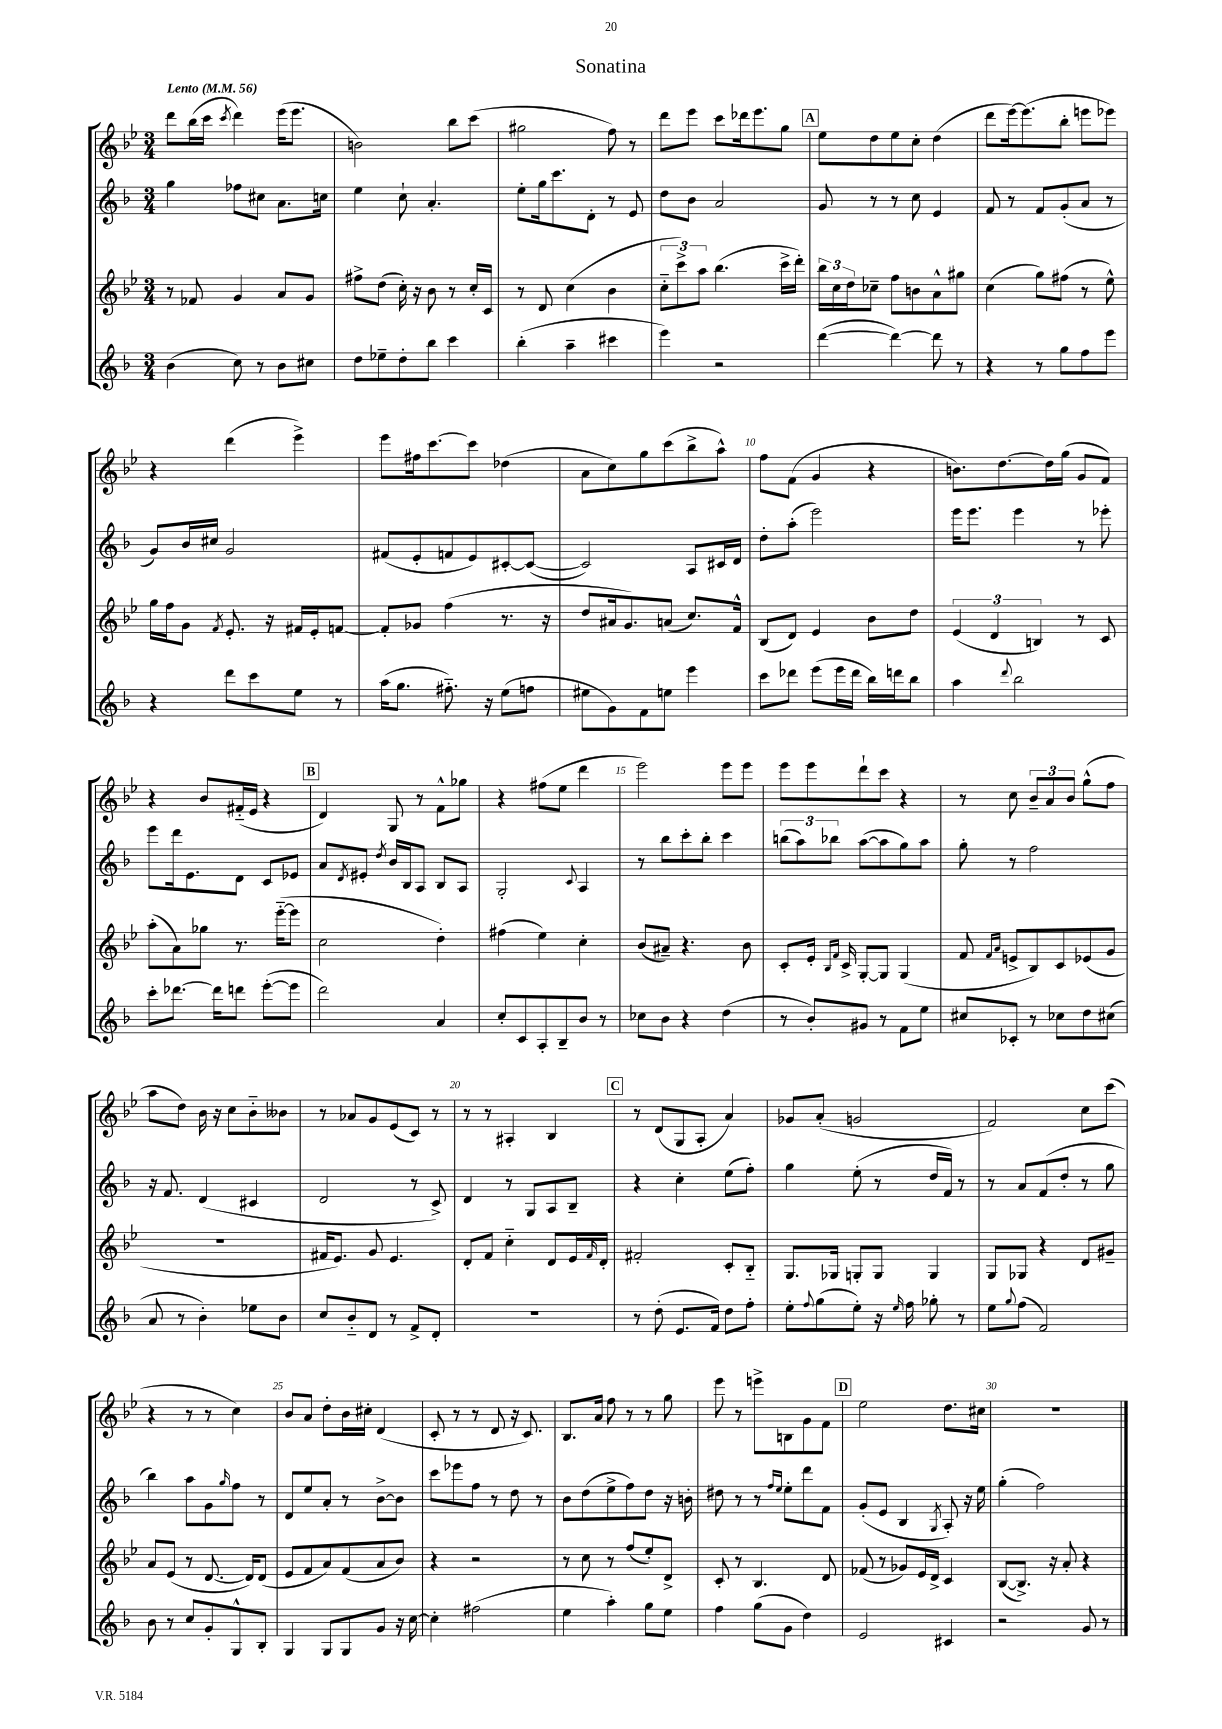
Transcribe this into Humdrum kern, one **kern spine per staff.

**kern	**kern	**kern	**kern
*staff4	*staff3	*staff2	*staff1
*clefG2	*clefG2	*clefG2	*clefG2
*k[b-]	*k[b-e-]	*k[b-]	*k[b-e-]
*M3/4	*M3/4	*M3/4	*M3/4
*MM56	*MM56	*MM56	*MM56
(4b-	8r	4gg	8ddd
.	8f-	.	(16bb-
.	.	.	16ccc
.	.	.	8qccc
8cc)	4g	8ff-	4ddd)
8r	.	8cc#	.
8b-	8a	8.a	(16eee-
.	.	.	8.eee-
8cc#	8g	.	.
.	.	16cc	.
=	=	=	=
8dd	8ff#^	4ee	2b)
8ee-~	(8dd	.	.
8dd'	16cc')	8cc`	.
.	16r	.	.
8bb-	8b-	4.a'	.
4ccc	8r	.	8bb-
.	16cc'	.	(8ccc
.	16c	.	.
=	=	=	=
(4bb-'	8r	8ee'	2gg#
.	8d	16gg	.
.	.	8.ccc	.
4aa~	(4cc	.	.
.	.	8d'	.
4ccc#	4b-	8r	8ff)
.	.	8e	8r
=	=	=	=
4eee)	12cc'~	8dd	8ddd
.	12ccc^)	.	.
.	.	8b-	8eee-
.	12aa	.	.
2r	(4.bb-	2a	8ccc
.	.	.	16ddd-
.	.	.	8.eee-
.	16ccc^	.	8gg
.	16ddd')	.	.
=	=	=	=
([4ddd	24bb-	8g	8ee-
.	24cc	.	.
.	24dd	.	.
.	8cc-~	8r	8dd
4ddd_)	8ff	8r	8ee-
.	8b	8cc	8cc'
8ddd]	8a^^	4e	(4dd
8r	8gg#	.	.
=	=	=	=
4r	(4cc	8f	8ddd
.	.	8r	[16eee-)
.	.	.	(8.eee-]
8r	8gg)	8f	.
8gg	(8ff#	(8g'	8bb-'
8ff	8r	8a	8eee
8eee	8ee-^^)	8r	8eee-)
=	=	=	=
4r	16gg	8g)	4r
.	16ff	.	.
.	8g	16b-	.
.	.	16cc#	.
.	8qf	.	.
8ddd	8.e-'	2g	(4ddd
8ccc	.	.	.
.	16r	.	.
8ee	16f#	.	4eee-^)
.	16e-'	.	.
8r	[8f	.	.
=	=	=	=
(16aa	8f']	(8f#	8eee-
8.gg	.	.	.
.	8g-	8e'	16ff#
.	.	.	[8.ccc
8.ff#'~)	(4ff	8f	.
.	.	8e)	8ccc]
16r	.	.	.
(8ee	8.r	[8c#'	(4dd-
8ff	.	(8c#_	.
.	16r	.	.
=	=	=	=
8ee#	8dd	2c#])	8a
8g)	16a#	.	8cc)
.	8.g)	.	.
8f	.	.	8gg
8ee	(8a	.	(8ccc
4eee	8.cc)	8A	8bb-^
.	.	16c#	8aa^^)
.	16f^^	16d	.
=	=	=	=
8ccc	(8B-	8dd'	8ff
8ddd-	8d)	(8aa'	(8f
(8eee	4e-	2eee)	4g
16eee	.	.	.
16ddd-	.	.	.
16bb-)	8b-	.	4r
16ddd	.	.	.
8bb-	8dd	.	.
=	=	=	=
4aa	(6e-	16eee	8.b)
.	.	8.eee	.
.	6d	.	.
.	.	.	[8.dd
8qqddd	.	.	.
2bb-	.	4eee	.
.	6B)	.	.
.	.	.	16dd]
.	.	.	(16gg
.	8r	8r	8g
.	8c	8eee-'	8f)
=	=	=	=
8ccc'	(8aa'	8eee	4r
[8.ddd-	8a)	16ddd	.
.	.	8.e	.
.	8gg-	.	8b-
16ddd-]	.	.	.
8ddd	8.r	8d	(16f#'~
.	.	.	16e-
([8eee'	.	8c	4r
.	([16eee-'~	.	.
8eee]	8eee-]	8e-	.
=	=	=	=
2ddd)	2cc	8a	4d)
.	.	8qd	.
.	.	8e#'	.
.	.	8qdd	.
.	.	16b-	8G
.	.	16B-	.
.	.	8A	8r
4a	4dd')	8B-	8f^^
.	.	8A	8gg-
=	=	=	=
8cc'	(4ff#	2G'	4r
8c	.	.	.
8A'	4ee-)	.	(8ff#
8B-~	.	.	8ee-
.	.	8qqc	.
8b-	4cc'	4A	4ddd
8r	.	.	.
=	=	=	=
8cc-	(8b-	8r	2eee-)
8b-	8a#~)	8bb-	.
4r	4.r	8ccc'	.
.	.	8bb-'	.
(4dd	.	4ccc	8eee-
.	8b-	.	8eee-
=	=	=	=
8r	8c'	(12bb	8eee-
.	.	12aa)	.
8b-')	16e-'	.	8eee-
.	.	12bb-	.
.	16qqB-	.	.
.	16qqf	.	.
.	16c^	.	.
8g#	[8G'	([8aa	8ddd`
8r	8G]	8aa]	8ccc
8f	(4G	8gg)	4r
8ee	.	8aa	.
=	=	=	=
8cc#	8f	8gg'	8r
.	16qqf	.	.
.	16qqa	.	.
8c-'	8e^	8r	8cc
8r	8B-)	2ff	12b-~
.	.	.	12a
8cc-	8c	.	.
.	.	.	12b-
8dd	(8e-	.	(8gg^^
(8cc#	8g	.	8ff
=	=	=	=
8a	2.r	16r	8aa
.	.	8.f	.
8r	.	.	8dd)
4b-')	.	(4d	16b-
.	.	.	16r
.	.	.	8cc
8ee-	.	4c#	8b-'~
8b-	.	.	8b--
=	=	=	=
8cc	16f#	2d	8r
.	8.e-)	.	.
8b-'~	.	.	8a-
8d	8g	.	8g
8r	4.e-	.	(8e-
8f^	.	8r	8c)
8d'	.	8c^)	8r
=	=	=	=
2.r	8d'	4d	8r
.	8f	.	8r
.	4cc'~	8r	4A#'
.	.	8G	.
.	8d	8A	4B-
.	16e-	8B-~	.
.	16qqf	.	.
.	16d'	.	.
=	=	=	=
8r	2f#'	4r	8r
(8dd'	.	.	(8d
8.e	.	4cc'	8G
.	.	.	8A'
16f)	.	.	.
8dd	8c'	(8ee	4a)
8ff'	8B-'~	8ff')	.
=	=	=	=
8ee'	8.G	4gg	8g-
8qqff	.	.	.
(8gg	.	.	(8a'
.	16G-	.	.
8ee')	8G'	(8ee'	2g
16r	8G	8r	.
16qqee	.	.	.
16ff	.	.	.
8gg-'	4G	16dd	.
.	.	16f)	.
8r	.	8r	.
=	=	=	=
8ee	8G	8r	2f)
8qqgg	.	.	.
(8ff	8G-	8a	.
2f)	4r	(8f	.
.	.	8dd'	.
.	8d	8r	8cc
.	8g#~	8gg	(8ccc
=	=	=	=
8b-	8a	4bb-)	4r
8r	(8e-	.	.
8cc	8r	8aa	8r
8g'	[8.d	8g	8r
.	.	16qqgg	.
8G^^	.	8ff	4cc)
.	16d])	.	.
8B-'	(8d	8r	.
=	=	=	=
4G	8e-	8d	8b-
.	8f	8ee	8a
8G	8a)	8a'	8dd'
8G	(8f	8r	16b-
.	.	.	16cc#'
8g	8a	[8b-^	(4d
16r	8b-)	8b-]	.
[16cc	.	.	.
=	=	=	=
4cc']	4r	8ccc	8c'
.	.	8eee-	8r
(2ff#	2r	8ff	8r
.	.	8r	8d
.	.	8dd	16r
.	.	.	8.c)
.	.	8r	.
=	=	=	=
4ee	8r	8b-	8.B-
.	8cc	(8dd	.
.	.	.	16a
4aa')	8r	8ee^	8ff
.	(8ff	8ff)	8r
8gg	8ee-')	8dd	8r
8ee	8d^	16r	8gg
.	.	16b'	.
=	=	=	=
4ff	8c'	8dd#	8eee-
.	8r	8r	8r
(8gg	4.B-	8r	8eee^
.	.	16qqff	.
.	.	16qqee	.
8g	.	8ee'	8B
4dd)	.	8ddd	8g
.	8d	8f	8f
=	=	=	=
2e	(8f-	(8g'	2ee-
.	8r	8e	.
.	8g-)	4B-	.
.	16e-	.	.
.	16d^	.	.
.	.	8qG	.
4c#	4c	8A')	8.dd
.	.	16r	.
.	.	16ee	16cc#
=	=	=	=
2r	([8B-	(4gg'	2.r
.	8.B-^])	.	.
.	.	2ff)	.
.	16r	.	.
.	8a'	.	.
8g	4r	.	.
8r	.	.	.
==	==	==	==
*-	*-	*-	*-
